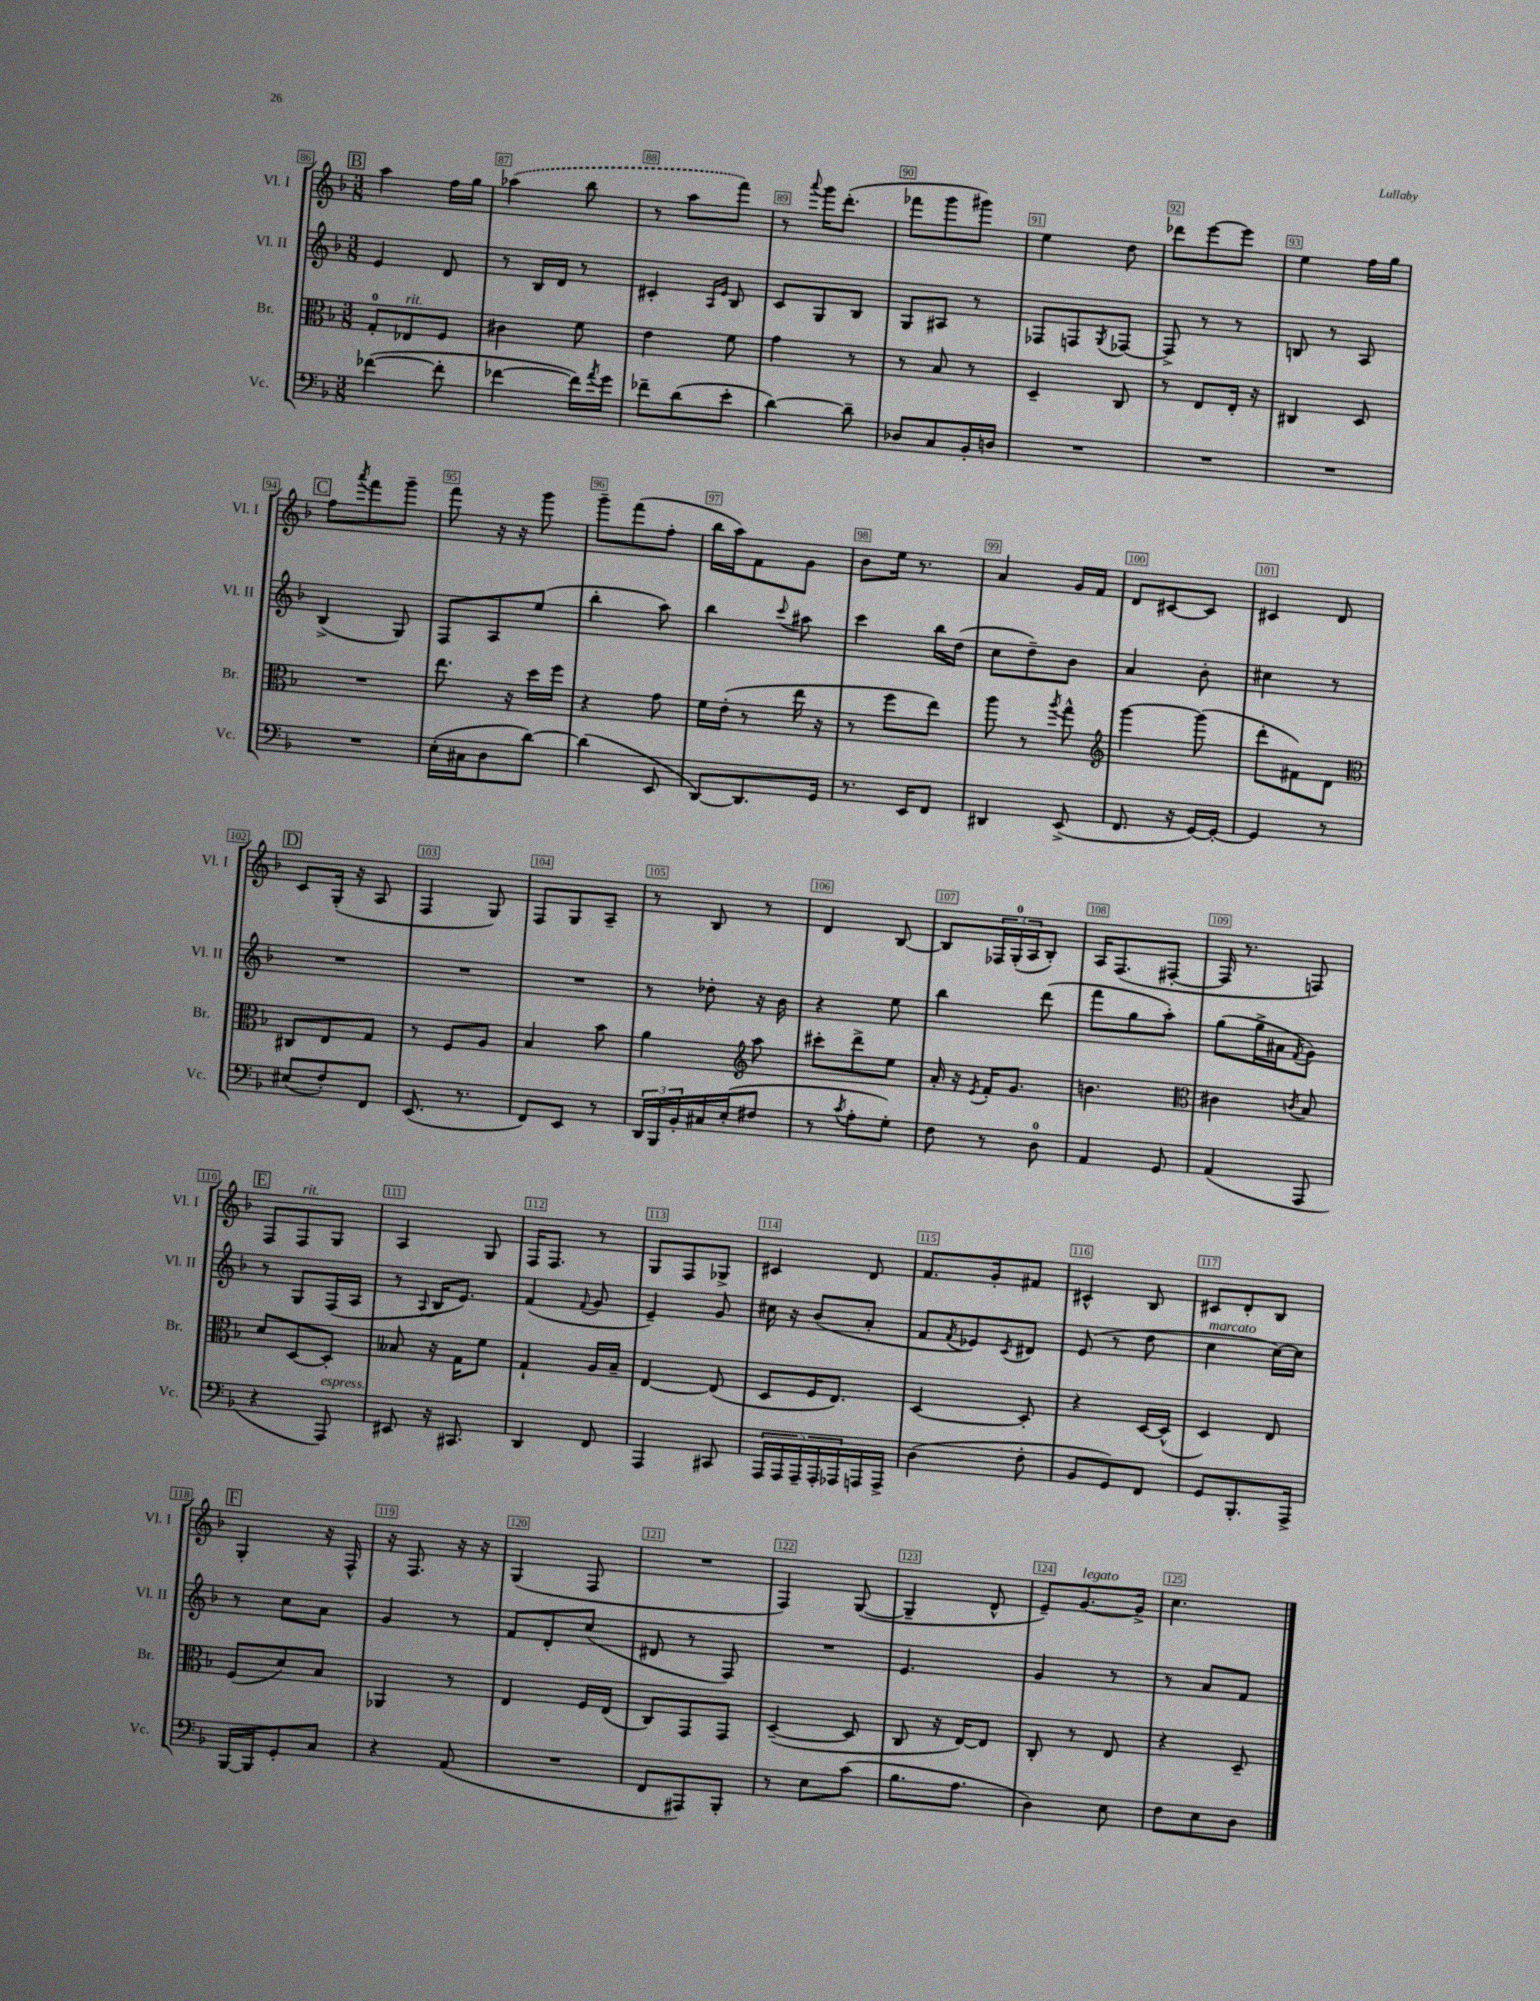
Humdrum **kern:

**kern	**kern	**kern	**kern
*staff4	*staff3	*staff2	*staff1
*clefF4	*clefC3	*clefG2	*clefG2
*k[b-]	*k[b-]	*k[b-]	*k[b-]
*M3/8	*M3/8	*M3/8	*M3/8
([4f-	8G'	4e	4aa
.	8E-	.	.
8f-']	8F	8d	16ff
.	.	.	16gg
=	=	=	=
[4f-	4c#	8r	(4aa-
.	.	16B-	.
.	.	16d	.
16f-])	8f	8r	8bb-
8qa	.	.	.
16g	.	.	.
=	=	=	=
8f-~	4e	4c#'	8r
(8d	.	.	8aa
.	.	16qqA	.
.	.	16qqe	.
8e'	8f	8B-	8fff)
=	=	=	=
[4d)	4g	8c	8r
.	.	.	8qqaaa
.	.	8G	16ggg
.	.	.	(8.ddd'
8d~]	8r	8B-	.
=	=	=	=
8D-	8r	8G	8fff-
8C	8B-	8A#	8ggg
16BB-'	8r	8r	8ggg#)
16D	.	.	.
=	=	=	=
4.r	4D~	8F-	4ee
.	.	8F	.
.	.	8qG	.
.	8C	[8F-	8dd
=	=	=	=
4.r	8r	8F-^]	8ddd-
.	8E	8r	[8eee
.	16E'	8r	8eee]
.	16r	.	.
=	=	=	=
4.r	4C#	8B	4ee
.	.	8r	.
.	8D	8A	16ff
.	.	.	16gg
=	=	=	=
4.r	4.r	(4B-^	8ff
.	.	.	8qaaa
.	.	.	8fff
.	.	8G)	8ggg~
=	=	=	=
(16E'	8.ee	8F	8fff
16C#	.	.	.
8D	.	8A	16r
.	16r	.	16r
[8d)	16dd	(8ee	8ggg
.	16ff	.	.
=	=	=	=
(4d]	4r	4bb-'	8ggg~
.	.	.	(8fff
8EE	8g	8aa)	8ff'
=	=	=	=
[8DD)	16f	4bb-	16bb-
.	(16e'	.	16aa)
8.DD]	8r	.	8f
.	.	8qqccc	.
.	16ee	8aa#	8g
16GG	16r	.	.
=	=	=	=
8.r	8r	4ccc	8b-
.	8ff	.	16ee
16EE	.	.	8.r
8FF	8ee)	16bb-	.
.	.	(16dd	.
=	=	=	=
4DD#	8aa	8cc	4a
.	8r	8dd~)	.
.	8qaa	.	.
(8EE^	8gg^^	8b-	16g
.	.	.	16f
=	=	=	=
*	*clefG2	*	*
8.FF	[4ggg	4a	8d
.	.	.	[8c#
16r	.	.	.
[16GG)	(8ggg]	8b-'	8c#]
16GG'_	.	.	.
=	=	=	=
4GG]	8ddd'	4cc#	4c#
.	8f#)	.	.
8r	8d	8r	8d
=	=	=	=
*	*clefC3	*	*
(8E#	8C#	4.r	8c
8F')	8E	.	(16G'
.	.	.	16r
8FF	8G	.	8A
=	=	=	=
(8.EE	8r	4.r	4F
.	8F	.	.
8.r	.	.	.
.	8A	.	8G)
=	=	=	=
8FF)	4B-	4.r	8F
8EE	.	.	8G
8r	8b-	.	8A~
=	=	=	=
24DD	4a	8r	8r
24BBB-	.	.	.
24BB-'	.	.	.
16C#	.	8dd-'	8B-
(16E'	.	.	.
*	*clefG2	*	*
8F#	8aa	16r	8r
.	.	16b-	.
=	=	=	=
8r	8ccc#'	4r	4d
8qc	.	.	.
8A'	8ddd^	.	.
8G')	8ee	8ee	[8B-
=	=	=	=
8F	16a'	4bb-	8B-]
.	16r	.	.
.	8qe	.	.
8r	16f'	.	24F-
.	.	.	(24G'
.	8.g	.	.
.	.	.	24A
8D	.	(8ddd	8B-')
=	=	=	=
4AA	4.b	8fff	16A
.	.	.	(8.F
.	.	8gg	.
8GG	.	8aa')	[8F#'
=	=	=	=
*	*clefC3	*	*
(4AA	4c#	(8gg	16F#]
.	.	.	8.r
.	.	16gg^	.
.	.	16a#	.
.	8qc	8qf	.
8AAA	8B-	8g)	8F)
=	=	=	=
4r	8d	8r	8F
.	[8D	8G	8F
8AAA)	8D']	(16F	8G
.	.	16A	.
=	=	=	=
8EE#	8B--	8r	4A
.	.	8qqA	.
16r	16r	16B-	.
8.CC#	16G	8.e)	.
.	8f	.	8G
=	=	=	=
4DD	4G`	(4f	16F
.	.	.	8.F
.	.	8qqf	.
8FF	16A	8g	8r
.	16B-~	.	.
=	=	=	=
4AAA	[4E	4e~)	8G
.	.	.	8F
8CC#	(8E]	8g	8G-^
=	=	=	=
20AAA	8D	16cc#	4c#
20AAA	.	.	.
.	.	16r	.
20AAA~	.	.	.
.	16F	(8b-	.
20AAA'	.	.	.
.	8.E)	.	.
20AAA-	.	.	.
16AAA	.	8a'	8d
16AAA^	.	.	.
=	=	=	=
(4D	[4D	8f	8.f
.	.	8qf	.
.	.	8e-)	.
.	.	.	16g'
.	.	8qc	.
8F'	8D']	8d#	8f#
=	=	=	=
8BB-	4r	(8e	4c#^^
8GG)	.	8r	.
8FF	[16D	8dd	8B-
.	(16D^^]	.	.
=	=	=	=
8GG	4D)	4cc	8c#
8.BBB-'	.	.	8d'
.	8E	[16cc)	8B-
16AAA^	.	16cc]	.
=	=	=	=
[16BBB-	(8F	8r	4G'
16BBB-]	.	.	.
8GG'	8d)	8cc	.
8C	8B-	8a	16r
.	.	.	16F^^
=	=	=	=
4r	4AA-	4g	16r
.	.	.	8.F
(8AA	8r	8r	16r
.	.	.	16r
=	=	=	=
4.r	4E	8f	(4G
.	.	8d'	.
.	16F	(8cc	8F
.	(16E	.	.
=	=	=	=
8FF	8C)	8d#	4.r
8AAA#)	8GG	8r	.
8BBB-'	8GG	8F)	.
=	=	=	=
8r	([4D~	4.r	4F)
8E	.	.	.
(8c	8D]	.	([8G
=	=	=	=
8.B-	8C	4.e	4G~]
.	16r	.	.
8.A	[16E)	.	.
.	8E]	.	8d^^
=	=	=	=
4D)	8C'	4g	8e~)
.	8r	.	[8.g
8E	8E	8r	.
.	.	.	16g^]
=	=	=	=
8F	4r	8r	4.cc
8E	.	8a	.
8D	8D~	8f	.
==	==	==	==
*-	*-	*-	*-
